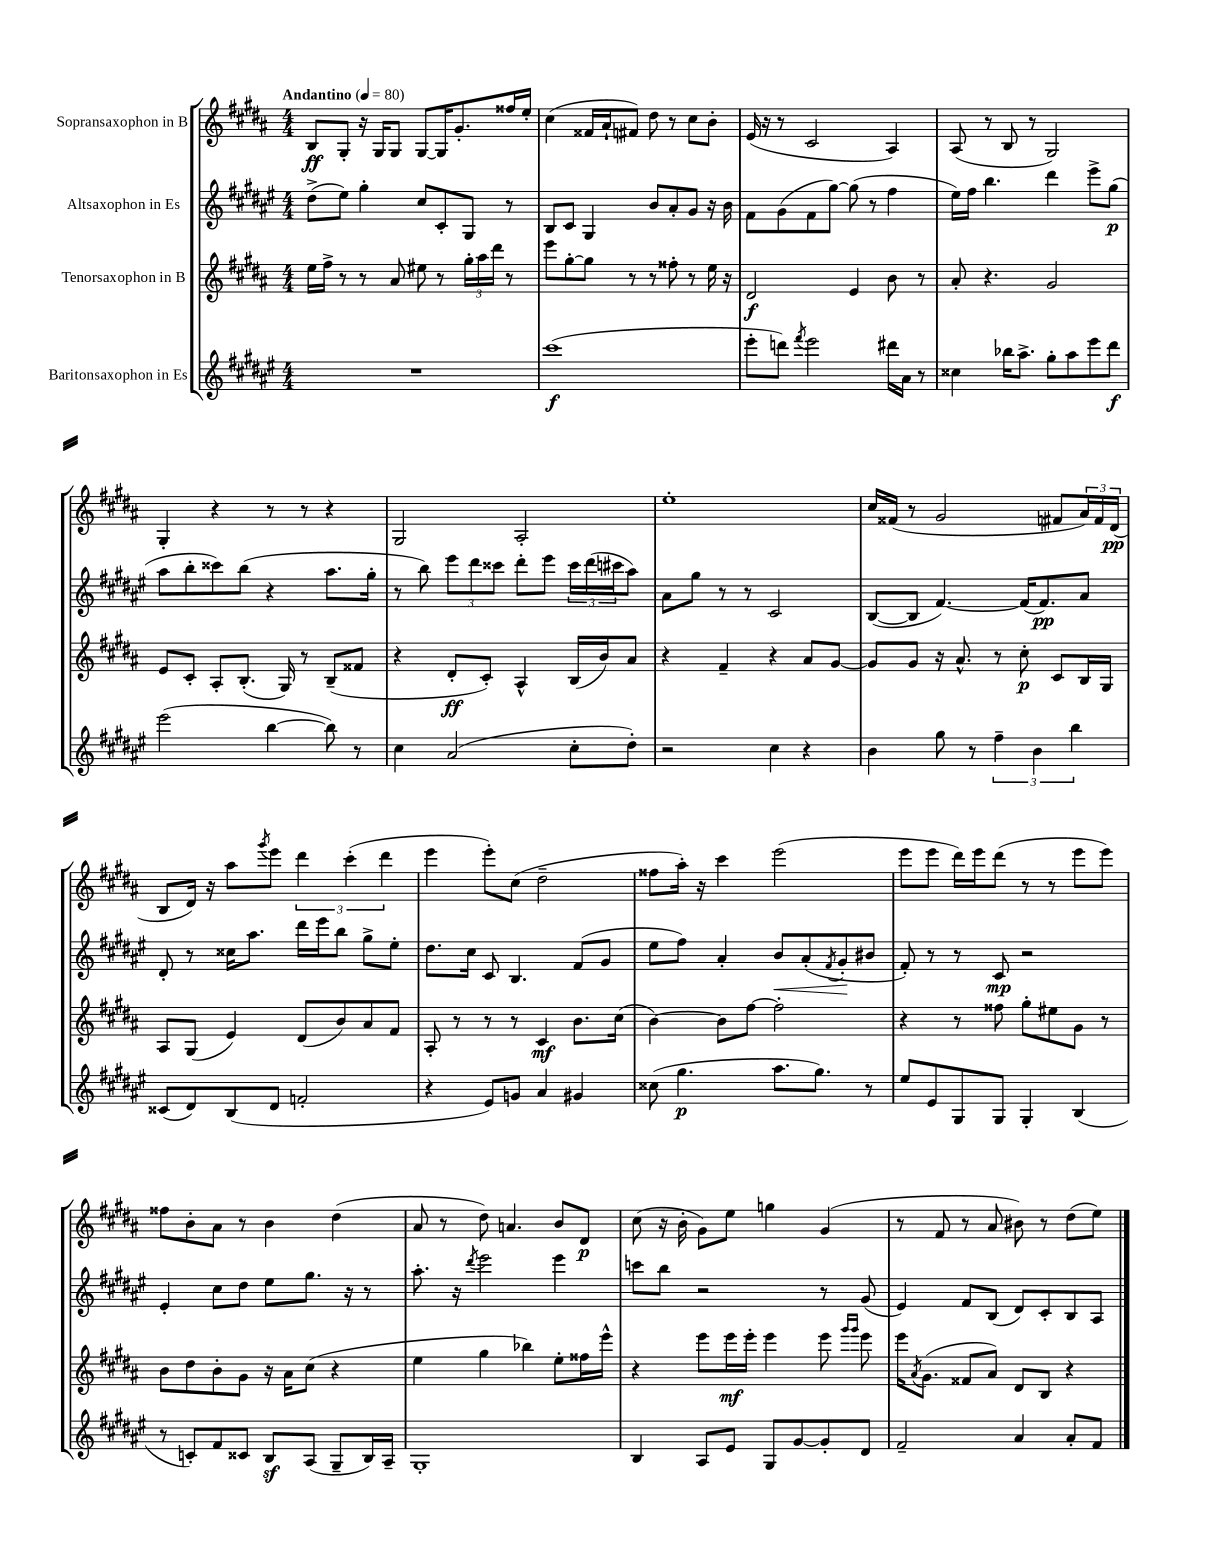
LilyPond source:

<<
\new StaffGroup <<
\new Staff = "s0" \with { instrumentName = "Sopransaxophon in B" } {
    \clef treble \key b \major \numericTimeSignature \time 4/4 \tempo "Andantino" 4 = 80
    b8\ff gis8-. r16 gis16 gis8 gis8~ gis16 gis'8.-. fisis''16 e''16-. |
    cis''4( fisis'16 ais'16-! fis'8) dis''8 r8 cis''8 b'8-. |
    e'16( r16 r8 cis'2 ais4) |
    ais8( r8 b8 r8 gis2) |
    gis4-. r4 r8 r8 r4 |
    gis2 ais2-. |
    e''1-. |
    cis''16 fisis'16( r8 gis'2 fis'8 \tuplet 3/2 { ais'16) fis'16 dis'16\pp( } |
    b8 dis'16) r16 ais''8 \acciaccatura { gis'''8 } e'''8 \tuplet 3/2 { dis'''4 cis'''4-.( dis'''4 } |
    e'''4 e'''8-.) cis''8( dis''2-- |
    fisis''8 ais''16-.) r16 cis'''4 e'''2( |
    e'''8 e'''8 dis'''16) e'''16 dis'''8( r8 r8 e'''8 e'''8) |
    fisis''8 b'8-. ais'8 r8 b'4 dis''4( |
    ais'8 r8 dis''8) a'4. b'8 dis'8\p |
    cis''8( r16 b'16-. gis'8) e''8 g''4 gis'4( |
    r8 fis'8 r8 ais'8 bis'8) r8 dis''8( e''8) \bar "|." |
}
\new Staff = "s1" \with { instrumentName = "Altsaxophon in Es" } {
    \clef treble \key fis \major \numericTimeSignature \time 4/4
    dis''8->( eis''8) gis''4-. cis''8 cis'8-. gis8 r8 |
    b8 cis'8 gis4 b'8 ais'8-. gis'8 r16 b'16 |
    fis'8 gis'8( fis'8 gis''8~) gis''8( r8 fis''4 |
    eis''16) fis''16 b''4. dis'''4 eis'''8-> gis''8\p( |
    ais''8 b''8-. cisis'''8) b''8( r4 ais''8. gis''16-. |
    r8 b''8) \tuplet 3/2 { eis'''8 dis'''8 cisis'''8 } dis'''8-. eis'''8 \tuplet 3/2 { cisis'''16 dis'''16( cis'''16 } ais''8) |
    ais'8 gis''8 r8 r8 cis'2 |
    b8~( b8 fis'4.~) fis'16( fis'8.\pp) ais'8 |
    dis'8-. r8 cisis''16 ais''8. dis'''16 eis'''16 b''8 gis''8-> eis''8-. |
    dis''8. cis''16 cis'8 b4. fis'8( gis'8 |
    eis''8 fis''8) ais'4-. b'8\< ais'8-.( \acciaccatura { fis'8 } gis'8-.\! bis'8 |
    fis'8-.) r8 r8 cis'8\mp r2 |
    eis'4-. cis''8 dis''8 eis''8 gis''8. r16 r8 |
    ais''8.-. r16 \acciaccatura { dis'''8 } eis'''2 eis'''4 |
    c'''8 b''8 r2 r8 gis'8( |
    eis'4) fis'8 b8( dis'8) cis'8-. b8 ais8 \bar "|." |
}
\new Staff = "s2" \with { instrumentName = "Tenorsaxophon in B" } {
    \clef treble \key b \major \numericTimeSignature \time 4/4
    e''16 fis''16-> r8 r8 ais'8 eis''8 r8 \tuplet 3/2 { gis''16-. ais''16 dis'''16 } r8 |
    e'''8 gis''8~-. gis''8 r8 r8 fisis''8-. r8 e''16 r16 |
    dis'2\f e'4 b'8 r8 |
    ais'8-. r4. gis'2 |
    e'8 cis'8-. ais8-. b8.-.( gis16) r8 b8--( fisis'8 |
    r4 dis'8-.\ff cis'8-.) ais4-^ b16( b'16) ais'8 |
    r4 fis'4-- r4 ais'8 gis'8~ |
    gis'8 gis'8 r16 ais'8.-^ r8 cis''8-.\p cis'8 b16 gis16 |
    ais8 gis8( e'4) dis'8( b'8) ais'8 fis'8 |
    ais8-. r8 r8 r8 cis'4\mf b'8. cis''16( |
    b'4~) b'8 fis''8~ fis''2-. |
    r4 r8 fisis''8 gis''8-. eis''8 gis'8 r8 |
    b'8 dis''8 b'8-. gis'8 r16 ais'16 cis''8( r4 |
    e''4 gis''4 bes''4) e''8-. fisis''16 e'''16-^ |
    r4 e'''8 e'''16\mf e'''16-. e'''4 e'''8 \grace { gis'''16 gis'''16 } e'''8 |
    e'''16 \acciaccatura { ais'8 } gis'8.( fisis'8 ais'8) dis'8 b8 r4 \bar "|." |
}
\new Staff = "s3" \with { instrumentName = "Baritonsaxophon in Es" } {
    \clef treble \key fis \major \numericTimeSignature \time 4/4
    R1 |
    cis'''1\f( |
    eis'''8-. d'''8) \acciaccatura { fis'''8 } eis'''2 dis'''16 ais'16 r8 |
    cisis''4 bes''16 ais''8.-> gis''8-. ais''8 eis'''8 dis'''8\f |
    eis'''2( b''4~ b''8) r8 |
    cis''4 ais'2( cis''8-. dis''8-.) |
    r2 cis''4 r4 |
    b'4 gis''8 r8 \tuplet 3/2 { fis''4-- b'4 b''4 } |
    cisis'8( dis'8) b8( dis'8 f'2-. |
    r4 eis'8) g'8 ais'4 gis'4 |
    cisis''8( gis''4.\p ais''8. gis''8.) r8 |
    eis''8 eis'8 gis8 gis8 gis4-. b4( |
    r8 c'8-.) fis'8 cisis'8 b8\sf ais8( gis8-- b16) ais16-- |
    gis1-. |
    b4 ais8 eis'8 gis8 gis'8~ gis'8-. dis'8 |
    fis'2-- ais'4 ais'8-. fis'8 \bar "|." |
}
>>
>>
\layout { \context { \Score \remove "Bar_number_engraver" } }
